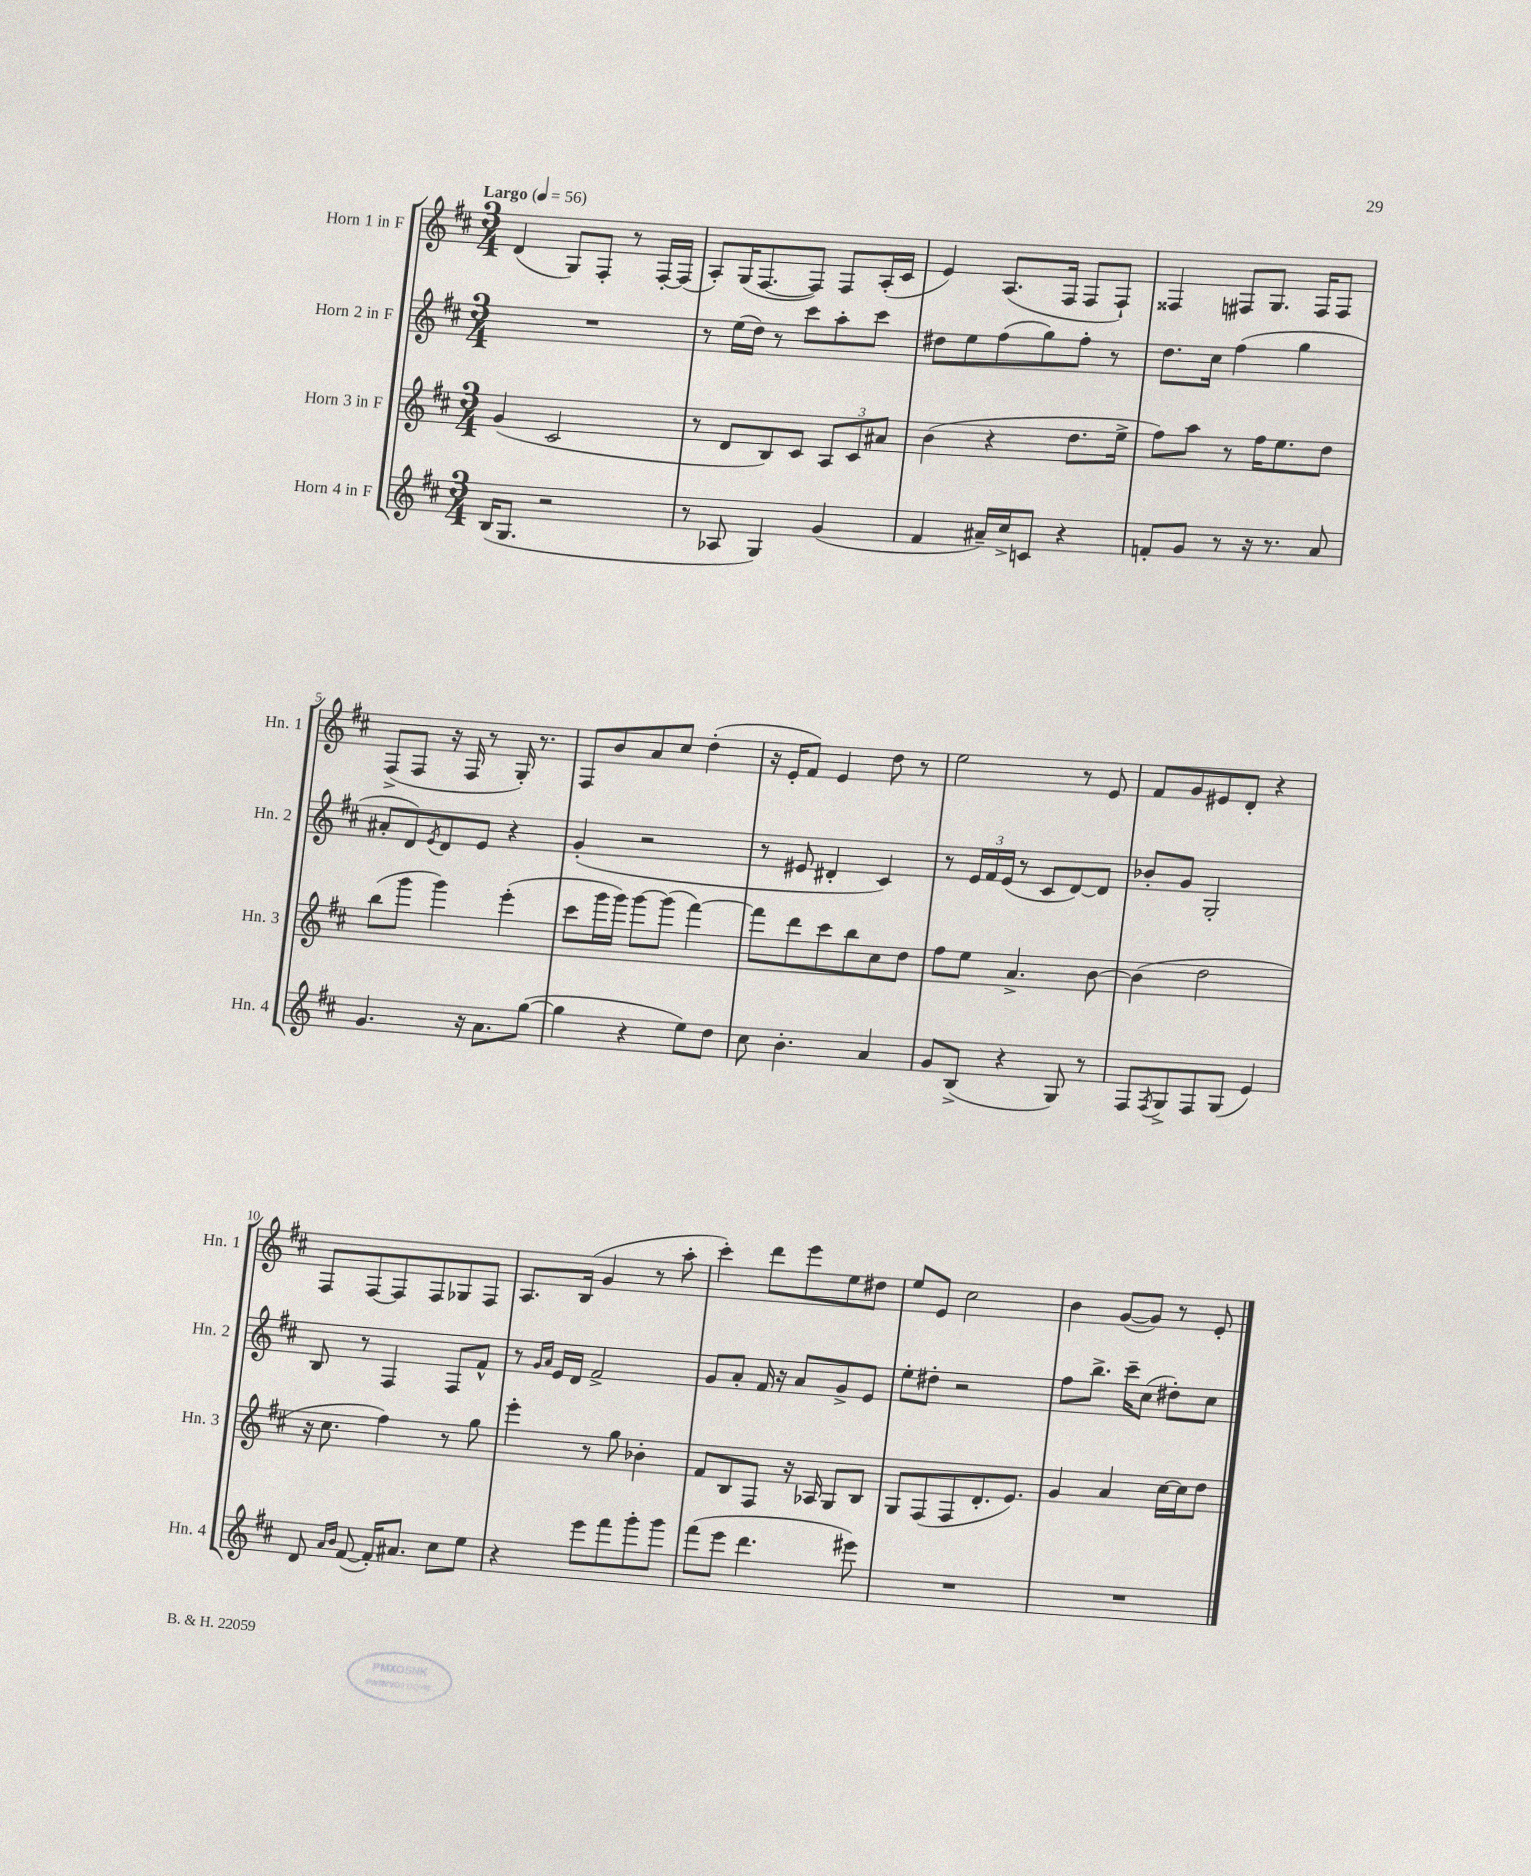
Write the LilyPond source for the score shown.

<<
\new StaffGroup <<
\new Staff = "s0" \with { instrumentName = "Horn 1 in F" shortInstrumentName = "Hn. 1" } {
    \clef treble \key d \major \numericTimeSignature \time 3/4 \tempo "Largo" 4 = 56
    d'4( g8) fis8-. r8 fis16~-. fis16( |
    a8-.) g16( fis8.~ fis8) fis8 a16-.( cis'16 |
    e'4) a8.( fis16 fis8 fis8-!) |
    fisis4 fis8 g8. fis16 fis8 |
    fis8->( fis8 r16 fis16 r8 g16-.) r8. |
    fis8 b'8 a'8 cis''8 d''4-.( |
    r16 e'16-. fis'8) e'4 d''8 r8 |
    e''2 r8 e'8 |
    fis'8 g'8 eis'8 d'8-. r4 |
    fis8 fis8~ fis8 fis8 ges8 fis8 |
    a8. b16( g'4 r8 a''8-. |
    cis'''4-.) d'''8 e'''8 e''8 dis''8 |
    e''8 e'8 cis''2 |
    b'4 g'8~( g'8) r8 e'8-. \bar "|." |
}
\new Staff = "s1" \with { instrumentName = "Horn 2 in F" shortInstrumentName = "Hn. 2" } {
    \clef treble \key d \major \numericTimeSignature \time 3/4
    R2. |
    r8 e''16( d''16) r8 cis'''8 a''8-. cis'''8 |
    dis''8 e''8 fis''8( g''8) fis''8-. r8 |
    d''8. cis''16 fis''4( g''4 |
    ais'8-. d'8) \acciaccatura { e'8 } d'8 e'8 r4 |
    g'4-.( r2 |
    r8 eis'8 dis'4-. cis'4) |
    r8 \tuplet 3/2 { e'16 fis'16 e'16( } r8 cis'8 d'8~) d'8 |
    bes'8-. g'8 g2-. |
    b8 r8 fis4 fis8 fis'8-^ |
    r8 \grace { g'16 a'16 } e'16 d'16 fis'2-> |
    g'8 a'8-. fis'16 r16 a'8 g'8-> e'8 |
    e''8-. dis''8-. r2 |
    fis''8 b''8.-> cis'''16-- cis''8( dis''8-.) cis''8 \bar "|." |
}
\new Staff = "s2" \with { instrumentName = "Horn 3 in F" shortInstrumentName = "Hn. 3" } {
    \clef treble \key d \major \numericTimeSignature \time 3/4
    g'4( cis'2 |
    r8 d'8 b8) cis'8 \tuplet 3/2 { a8 cis'8 ais'8 } |
    b'4( r4 d''8. e''16-> |
    fis''8) a''8 r8 fis''16 e''8. d''8 |
    b''8( g'''8 g'''4) e'''4-.( |
    cis'''8 g'''16 g'''16) g'''8~ g'''8( fis'''4~) |
    fis'''8 d'''8 cis'''8 b''8 cis''8 d''8 |
    fis''8 e''8 a'4.-> b'8~ |
    b'4( d''2 |
    r16 cis''8. fis''4) r8 g''8 |
    e'''4-. r8 g''8 bes'4-. |
    fis'8 b8 fis8 r16 aes16 g8 b8 |
    g8 fis8( fis8 d'8.-. e'8.) |
    g'4 a'4 cis''16~ cis''16 d''8 \bar "|." |
}
\new Staff = "s3" \with { instrumentName = "Horn 4 in F" shortInstrumentName = "Hn. 4" } {
    \clef treble \key d \major \numericTimeSignature \time 3/4
    b16( g8. r2 |
    r8 aes8 g4) g'4( |
    fis'4 ais'16--) cis''16-> c'8 r4 |
    f'8-. g'8 r8 r16 r8. a'8 |
    g'4. r16 a'8. g''8~( |
    g''4 r4 e''8) d''8 |
    cis''8 b'4.-. a'4 |
    g'8 b8->( r4 g8) r8 |
    fis8 \acciaccatura { fis8 } g8-> fis8 g8( e'4) |
    d'8 \grace { a'16 b'16 } fis'8~( fis'16-.) ais'8. cis''8 e''8 |
    r4 e'''8 fis'''8 g'''8-. g'''8 |
    fis'''8( e'''8 d'''4. eis'''8) |
    R2. |
    R2. \bar "|." |
}
>>
>>
